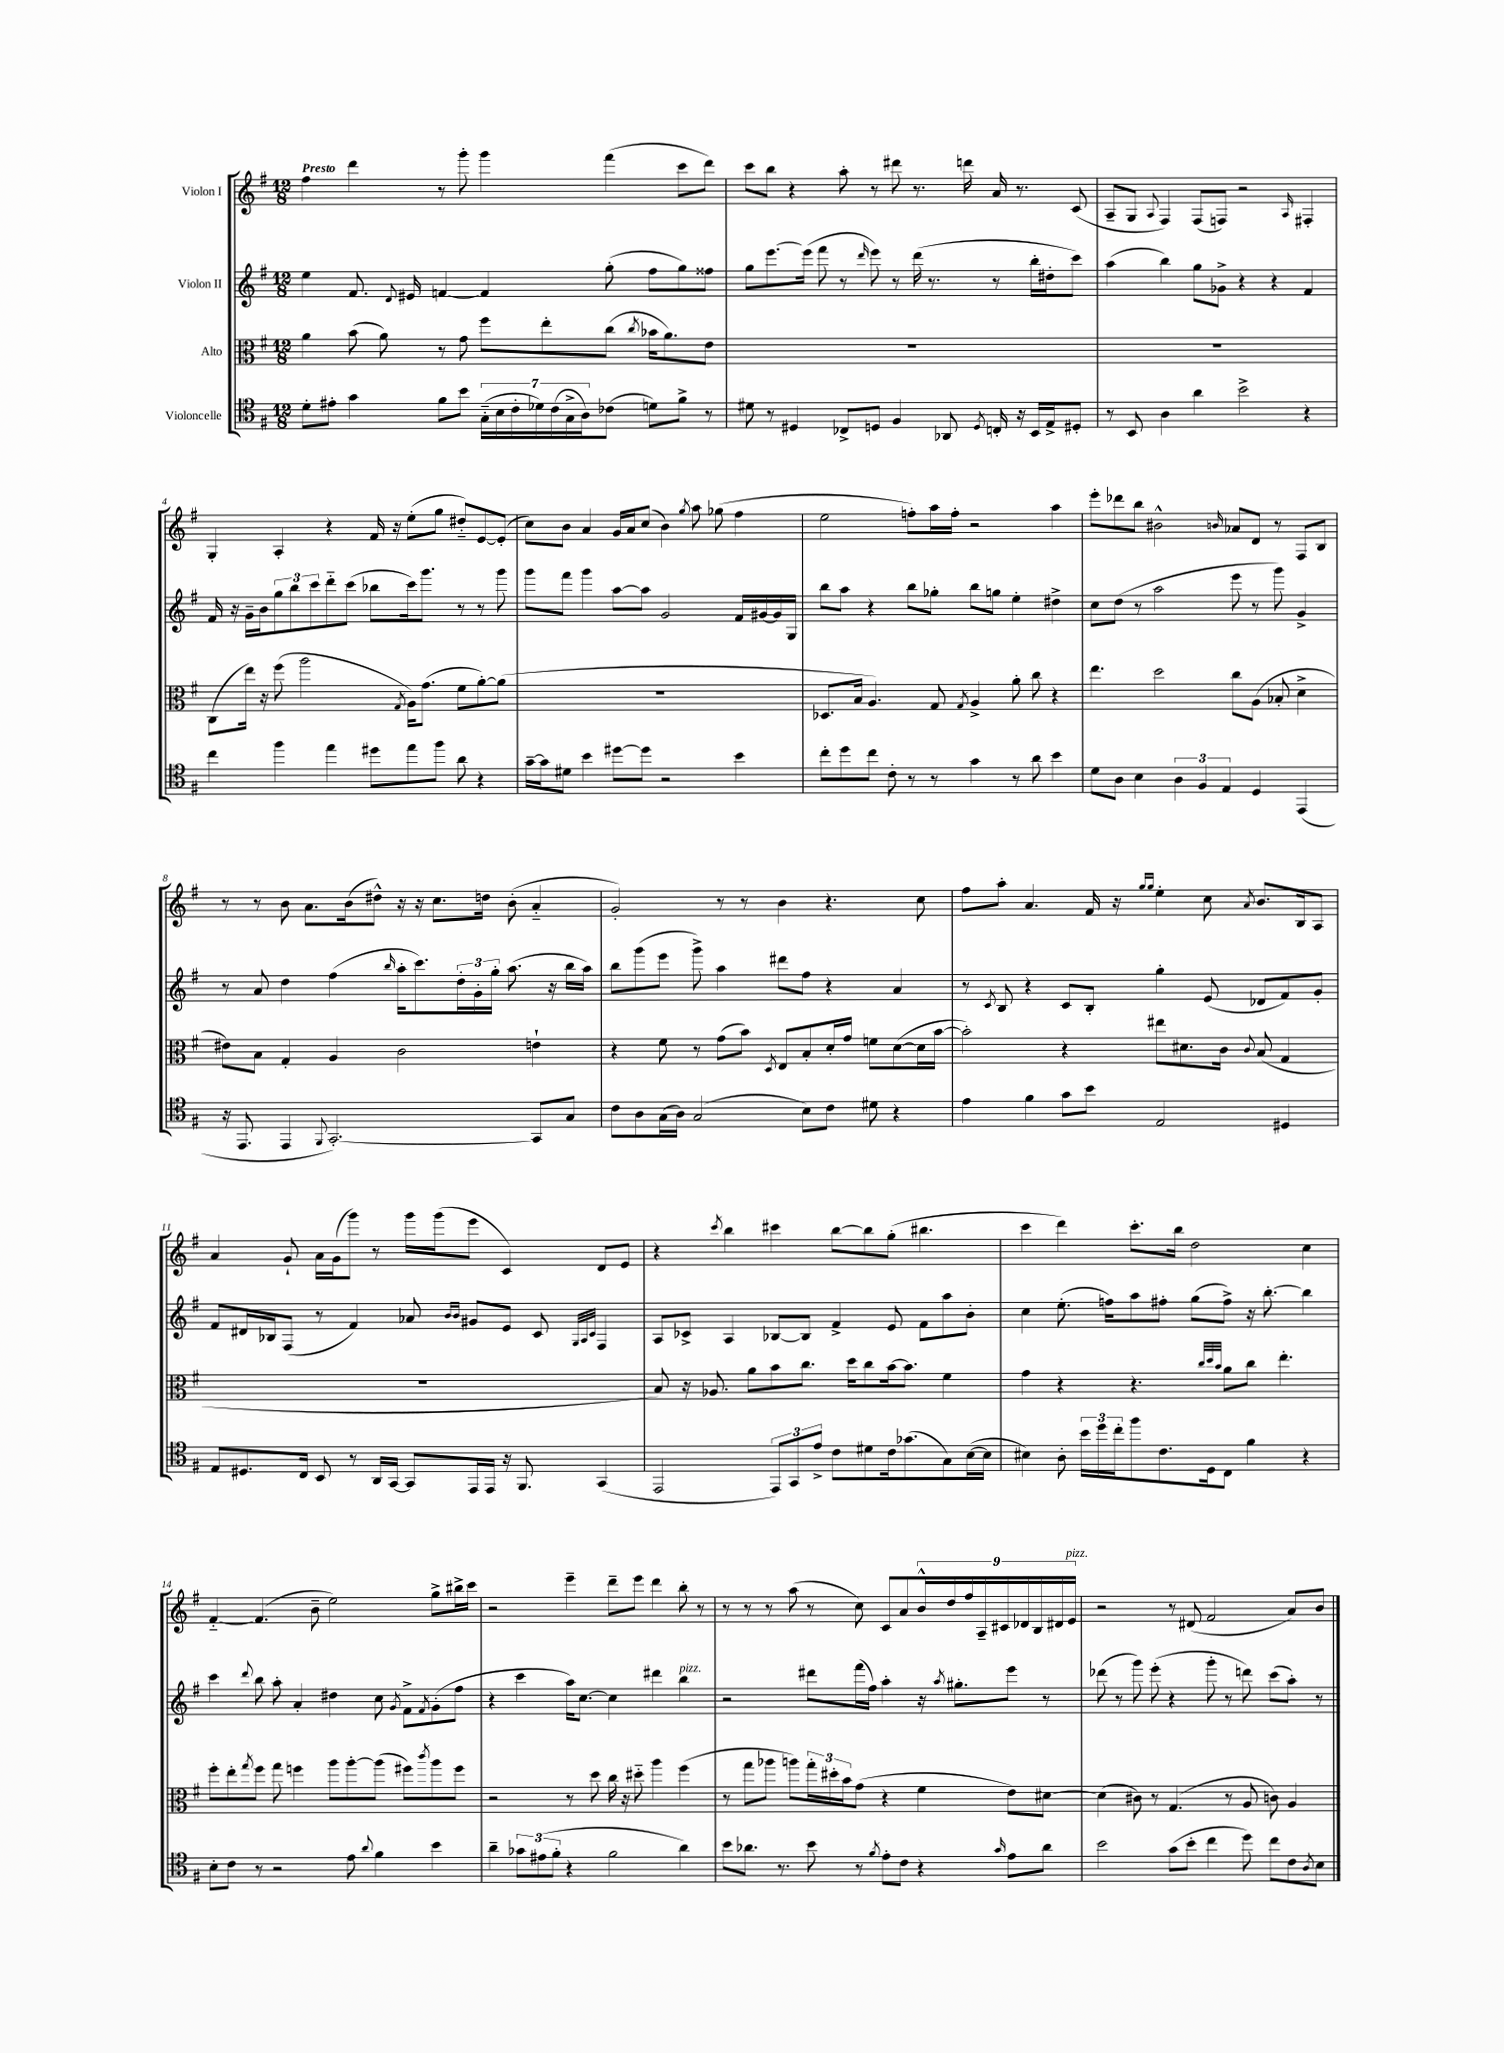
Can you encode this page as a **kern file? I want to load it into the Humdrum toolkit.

**kern	**kern	**kern	**kern
*part4	*part3	*part2	*part1
*staff4	*staff3	*staff2	*staff1
*I"Violoncelle	*I"Alto	*I"Violon II	*I"Violon I
*clefC4	*clefC3	*clefG2	*clefG2
*k[f#]	*k[f#]	*k[f#]	*k[f#]
*M12/8	*M12/8	*M12/8	*M12/8
=1	=1	=1	=1
!	!	!	!LO:TX:a:B:t=Presto
8d'\L	4a\	4ee\	4ff#\
8e#X'\J	.	.	.
4g\	(8b\	8.f#/	4ddd\
.	8a\)	.	.
.	.	8qqd/	.
.	.	16e#X/	.
8f#\L	8r	[4fn/	8r
8b\J	8g\	.	8ggg'\
(28G\LL	8ff#\L	4f/]	4ggg\
28B\	.	.	.
28c'\	.	.	.
28d-X\)	.	.	.
.	8ee'\	.	.
(28c\	.	.	.
28G^\	.	.	.
28A\J)	.	.	.
(8c-X\J	(8cc\J	(8gg'\	(4fff#\
.	8qcc/	.	.
8dn\L)	16b-X\KL	8ff#\L	.
.	8.a\)	.	.
8f#^\J	.	8gg\)	8ccc\L
8r	8e\J	8ff##X\J	8ddd\J)
=2	=2	=2	=2
8d#X\	1.r	8gg\L	8ccc\L
8r	.	[8.eee\	8bb\J
4D#X/	.	.	4r
.	.	(16eee\Jk]	.
.	.	8fff#\	.
8C-X^/L	.	8r	8aa'\
.	.	16qqddd/	.
8Dn/J	.	8eee\)	8r
4F#/	.	8r	8ddd#X\
.	.	(16ddd\	8.r
.	.	8.r	.
8AA-X/	.	.	.
.	.	.	16dddn\
8qD/	.	.	.
16Cn'/	.	8r	16a/
16r	.	.	8.r
16BB/LL	.	16bb'\LL	.
16E^/J	.	16dd#X'\J	.
8D#X'/J	.	8ccc\J)	(8c/
=3	=3	=3	=3
8r	1.r	(4aa\	8A~/L
8BB/	.	.	8G/J
.	.	.	8qqA/
4A\	.	4bb\)	4F#/)
4a\	.	8gg\L	(8F#/L
.	.	8g-X^\J	8Fn/J)
2b^\	.	4r	2r
.	.	4r	.
.	.	.	16qqA/
4r	.	4f#/	4F#X'/
!!LO:LB:g=z
=4	=4	=4	=4
4cc\	(8C\L	16f#/	4G'/
.	.	16r	.
.	16ee\Jk)	16g~\LL	.
.	16r	16b\J	.
4ff#\	(8ff#\	12gg\	4A'/
.	.	12bb\	.
.	2aa\	.	.
.	.	12ccc\	.
4ee\	.	8ddd\	4r
.	.	(8ccc\J	.
8dd#X\L	.	8bb-X\L	16f#/
.	.	.	16r
.	8qG/	.	.
8ee\	16A\KL)	16ccc\k)	(8ee'\L
.	(8.g\J	8.ggg\J	.
8ff#\J	.	.	8gg\J
8a\	8f#\L	8r	8dd#X/L)
4r	[8a'\)	8r	[8e/
.	(8a\J]	8ggg\	(8e'/J]
=5	=5	=5	=5
[16g~\LL	1.r	8ggg\L	8cc\L)
16g\J]	.	.	.
8d#X\J	.	8fff#\J	8b\J
4b\	.	4ggg\	4a/
[8dd#X\L	.	[8aa\L	16g/LL
.	.	.	16a/J
8dd#\J]	.	8aa\J]	(8cc/J
2r	.	2g/	4b\)
.	.	.	8qgg/
.	.	.	8aa\
.	.	.	(8gg-X\
4b\	.	16f#/LL	4ff#\
.	.	[16g#X/	.
.	.	16g#/]	.
.	.	16G/JJ	.
=6	=6	=6	=6
8cc'\L	8.D-X/L	8bb\L	2ee\
8dd\	.	8aa\J	.
.	16B/Jk	.	.
8cc\J	4.A/)	4r	.
8c'\	.	.	.
8r	.	8bb\L	8ffn'\L)
8r	8G/	8gg-X'\J	16aa\L
.	.	.	16ff'\JJ
.	8qG/	.	.
4g\	4A^/	8bb\L	2r
.	.	8ggn\J	.
8r	8a'\	4ee'\	.
8a\	8cc\	.	.
4b\	4r	4dd#X^\	4aa\
=7	=7	=7	=7
8d\L	4.ee\	8cc\L	8eee'\L
8A\J	.	(8dd\J	8ddd-X\
4B\	.	8r	8bb\J
.	2dd\	2aa\	2b#X^^\
6A\	.	.	.
6F#/	.	.	.
6E/	.	.	.
.	.	.	16qqbn/
.	8cc\L	8eee\	8a-X/L
4D/	(8A\J	8r	8d/J
.	8B-X'/	8ggg\)	8r
(4EE/	4d^\	4g^/	8F#/L
.	.	.	8B/J
!!LO:LB:g=z
=8	=8	=8	=8
16r	8e#X\L)	8r	8r
8.EE/	.	.	.
.	8B\J	8a/	8r
4EE/	4G'/	4dd\	8b\
.	.	.	8.a\L
8qqFF#/	.	.	.
[2.GG'/)	4A/	(4ff#\	.
.	.	.	(16b\k
.	.	.	8dd#X^^\J)
.	.	16qqbb/	.
.	2c\	16aa'\KL	16r
.	.	8.ccc\)	16r
.	.	.	8.cc\L
.	.	24dd'\L	.
.	.	24g'\	.
.	.	.	16ddn\Jk
.	.	24gg'\JJ	.
.	.	(8.aa\	(8b'\
8GG/L]	4en`\	.	4a/
.	.	16r	.
8G/J	.	16bb\LL	.
.	.	16aa\JJ)	.
=9	=9	=9	=9
8c\L	4r	8bb\L	2g'/)
8A\	.	(8ggg\	.
(16G\L	8f#\	8eee\J	.
16A\JJ)	.	.	.
(2G/	8r	8ggg^\)	.
.	(8g\L	4aa\	8r
.	8b\J)	.	8r
.	8qD/	.	.
.	8E/L	8ddd#X\L	4b\
8B\L)	8B'/	8ff#\J	.
8c\J	16d'/L	4r	4.r
.	16g/JJ	.	.
8d#X\	8fn\L	.	.
4r	([8d\	4a/	.
.	16d\L]	.	8cc\
.	[16b\JJ	.	.
=10	=10	=10	=10
4e\	2b'\])	8r	8ff#\L
.	.	8qc/	.
.	.	8B/	8aa'\J
4f#\	.	4r	4.a/
8g\L	4r	8c/L	.
8b\J	.	8B'/J	16f#/
.	.	.	16r
.	.	.	16qqgg/LL
.	.	.	16qqgg/JJ
2E/	8ee#X\L	4gg'\	4ee'\
.	8.d#X\	.	.
.	.	(8e/	8cc\
.	16c\Jk	.	.
.	8qqc/	.	8qa/
.	(8B/	8d-X/L	8.b/L
4D#X/	4G/	8f#/)	.
.	.	.	16B/k
.	.	8g'/J	8A/J
!!LO:LB:g=z
=11	=11	=11	=11
8E/L	1.r	8f#/L	4a/
8.D#X/	.	16d#X/L	.
.	.	16B-X/J	.
.	.	(8F#/J	8g`/
16C/Jk	.	.	.
8BB/	.	8r	16a\LL
.	.	.	(16g\J
8r	.	4f#/)	8ggg\J)
16AA/LL	.	.	8r
[16GG/JJ	.	.	.
8GG/L]	.	8a-X/	16ggg\LL
.	.	.	(16ggg\J
.	.	16qqb/LL	.
.	.	16qqb/JJ	.
16EE/L	.	8g#X/L	8eee\J
16EE/JJ	.	.	.
16r	.	8e/J	4c/)
8.FF#/	.	.	.
.	.	8c/	.
.	.	32qqG/LLL	.
.	.	32qqA/	.
.	.	32qqc/JJJ	.
(4GG/	.	4F#/	8d/L
.	.	.	8e/J
=12	=12	=12	=12
2EE/	8B/)	8A/L	4r
.	16r	8c-X^/J	.
.	8.A-X/	.	.
.	.	.	8qccc/
.	.	4A/	4bb\
.	8a\L	.	.
12EE/L)	8b\	[8B-X/L	4ccc#X\
12GG/	.	.	.
.	8.cc\J	8B-/J]	.
12e^/J	.	.	.
8c\L	.	4f#^/	[8bb\L
.	16dd\KL	.	.
8d#X\	8cc\	.	8bb\]
16c\k	[16b\k	8e/	(8gg'\J
(8.g-X\	8.b\J]	.	.
.	.	8f#\L	4.bb#X\
8G\)	4f#\	8aa\	.
([16B\L	.	8b'\J	.
16B\JJ]	.	.	.
=13	=13	=13	=13
4B#X\)	4g\	4cc\	4ccc\
8A'\	4r	(8.ee'\	4ddd\)
24b\LL	.	.	.
24dd\	.	.	.
.	.	16ffn\KL)	.
24cc'\J	.	.	.
8ff#\	4.r	8aa\	8.ccc'\L
8.c\	.	8ff#X'\J	.
.	.	.	16bb\Jk
.	.	(8gg\L	2dd\
16D\k	.	.	.
.	32qqcc/LLL	.	.
.	32qqdd/	.	.
.	32qqb/JJJ	.	.
8C\J	8a\L	8ff#^\J)	.
4f#\	8cc\J	16r	.
.	.	[8.bb'\	.
.	4.ee'\	.	.
4r	.	4bb\]	4cc\
!!LO:LB:g=z
=14	=14	=14	=14
8B'\L	8ff#'\L	4ccc\	[4f#/
8c\J	8ee'\	.	.
.	8qgg/	8qqddd/	.
8r	8ff#\J	8bb\	(4.f#/]
2r	8gg\	8aa'\	.
.	4ffn\	4a'/	.
.	.	.	8b~\
.	8aa\L	4dd#X\	2ee\)
8e\	[8aa'\	.	.
8qqa/	.	.	.
4f#\	(8aa\J]	8cc\	.
.	.	8qg/	.
.	8ff#X\L)	8f#^\L	.
.	8qccc/	8qf#/	.
4b\	8aa\	(8g'\	8gg^\L
.	8ff#\J	8ff#\J	16bb#X^\L
.	.	.	16ccc\JJ
=15	=15	=15	=15
4a~\	2r	4r	2r
12g-X\L	.	4ccc\	.
(12e#X\	.	.	.
12f#'\J	.	.	.
4r	8r	16aa\KL)	4eee~\
.	.	[8.cc\J	.
.	8dd\	.	.
2f#\	16cc\	4cc\]	8ddd~\L
.	16r	.	.
.	8dd#X\	.	8eee\J
.	4aa\	4ddd#X\	4ddd\
!	!	!LO:TX:a:i:t=pizz.	!
4a\)	(4ff#\	4bb\	8bb'\
.	.	.	8r
=16	=16	=16	=16
8b\L	8r	2r	8r
8.a-X\J	8gg\L	.	8r
.	8aa-X\J	.	8r
8.r	.	.	.
.	8aan\L)	.	(8aa\
8b\	24gg'\L	8ddd#X\L	8r
.	24dd#X'\	.	.
.	24b\J	.	.
8r	(8g\J	(16fff#\L	8cc\)
.	.	16ff#\JJ)	.
8qf#/	.	.	.
8e'\L	4r	4aa'\	8c/L
8c\J	.	.	8a/
4r	4f#\	16r	18b^^/L
.	.	.	18dd/
.	.	8qaa/	.
.	.	8.gg#X'\L	.
.	.	.	18ff#/
.	.	.	18A~/
.	.	.	18c#X/
16qqg/	.	.	.
8e\L	8e\L)	8eee\J	.
.	.	.	18d-X/
.	.	.	18B/
8a-\J	[8d#X\J	8r	.
.	.	.	18d#X/
!	!	!	!LO:TX:a:i:t=pizz.
.	.	.	18e/JJ
=17	=17	=17	=17
2b\	(4d#\]	(8ddd-X\	2r
.	.	8r	.
.	8c#X\)	8ggg\)	.
.	8r	(8eee'\	.
(8g\L	(4.G/	4r	8r
8b'\J	.	.	(8d#X/
4cc\	.	8ggg'\	2f#/
.	8r	8r	.
8dd\)	8A/	8dddn\)	.
8cc\L	8cn\)	(8ccc\L	.
8c\	4A/	8aa'\J)	8a/L)
8qA/	.	.	.
8B\J	.	8r	8b/J
==	==	==	==
*-	*-	*-	*-
